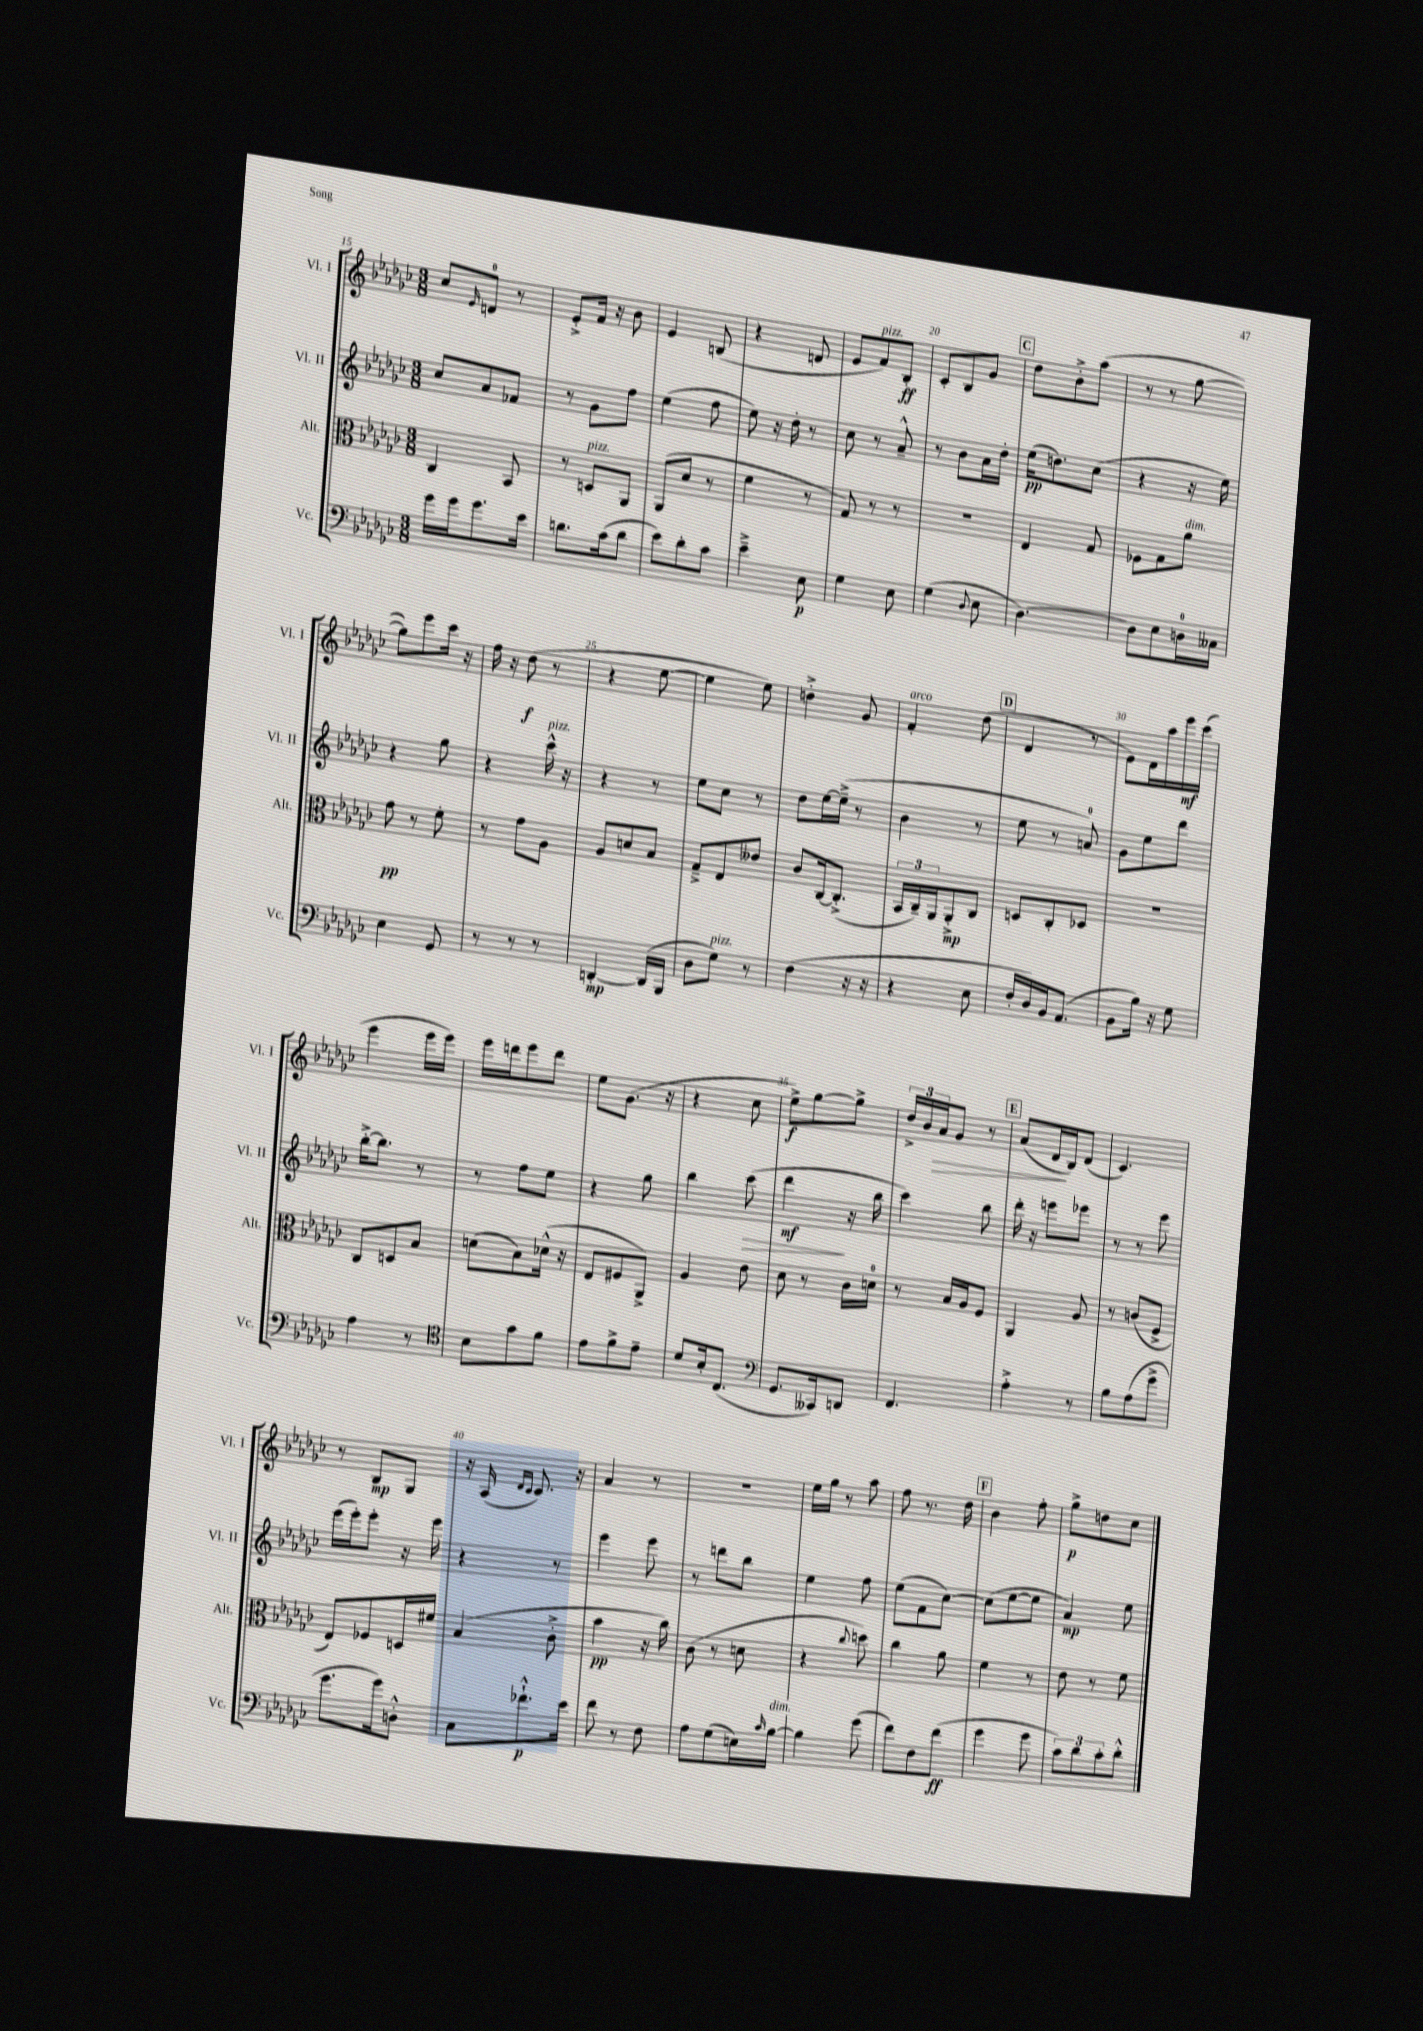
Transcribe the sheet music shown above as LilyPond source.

<<
\new StaffGroup <<
\new Staff = "s0" \with { instrumentName = "Vl. I" shortInstrumentName = "Vl. I" } {
    \clef treble \key ges \major \numericTimeSignature \time 3/8
    ces''8 \grace { ees'16 } d'8-0 r8 |
    ees'8-.-> f'16 r16 bes'8 |
    ees'4 b8( |
    r4 d'8 |
    ees'8 f'8^\markup { \italic "pizz." }) bes8-.\ff |
    ces'8-. bes8 ges'8 |
    \mark \markup { \box "C" } des''8 bes'8-.-> aes''8( |
    r8 r8 ges''8~ |
    ges''8) ees'''8 ces'''16 r16 |
    f''16 r16 des''8\f( r8 |
    r4 ees''8~ |
    ees''4 ees''8) |
    d''4-.-> ges'8 |
    f'4-.^\markup { \italic "arco" } des''8( |
    \mark \markup { \box "D" } des'4 r8 |
    ees'8) des'16 aes''16 ees'''16\mf ces'''16( |
    ees'''4 ees'''16 ees'''16) |
    ees'''16 d'''16 ees'''8 d'''8 |
    ees''8 ges'8.( r16 |
    r4 ces''8 |
    ees''8->\f) ges''8~ ges''8-> |
    \tuplet 3/2 { des''16-> bes'16 aes'16\> } ges'8 r8 |
    \mark \markup { \box "E" } aes'8( des'16\! bes16) des'8( |
    ces'4.) |
    r8 bes8\mp ges8 |
    r16 aes16( \grace { des'16 ces'16 } ces'8.) r16 |
    aes'4 r8 |
    R4. |
    ees''16 ges''16 r8 aes''8 |
    f''8 r8. des''16 |
    \mark \markup { \box "F" } bes'4 f''8-. |
    ges''8->\p d''8 ces''8 \bar "|." |
}
\new Staff = "s1" \with { instrumentName = "Vl. II" shortInstrumentName = "Vl. II" } {
    \clef treble \key ges \major \numericTimeSignature \time 3/8
    ces''8 aes'8 fes'8 |
    r8 ges'8 f''8 |
    ees''4( f''8 |
    ees''8) r16 des''16-. r8 |
    ces''8 r8 aes'8---^ |
    r8 bes'8 aes'16 des''16-. |
    \mark \markup { \box "C" } ees''16\pp( d''8.) ces''8( |
    r4 r16 ees''16) |
    r4 ges''8 |
    r4 ces'''16-^^\markup { \italic "pizz." } r16 |
    r4 r8 |
    ees''8 ces''8 r8 |
    des''8 ees''16~ ees''16--->( r8 |
    bes'4 r8 |
    \mark \markup { \box "D" } ees''8 r8 a'8-0) |
    ges'8 ees''8 des'''8 |
    bes''16~-.-> bes''8. r8 |
    r8 f''8 ees''8 |
    r4 ges''8 |
    bes''4 ces'''8\>( |
    des'''4\mf\! r16 bes''16 |
    ces'''4) bes''8 |
    \mark \markup { \box "E" } des'''16-. r16 e'''8 ees'''8 |
    r8 r8 ees'''8 |
    ees'''16( ees'''16-.) ees'''8-. r16 ees'''16 |
    r4 r8 |
    ees'''4 ees'''8 |
    r8 d'''8 bes''8 |
    ees''4 f''8 |
    ees''8( f'8 ces''8~) |
    \mark \markup { \box "F" } ces''8( ees''8~ ees''8 |
    aes'4\mp) ees''8 \bar "|." |
}
\new Staff = "s2" \with { instrumentName = "Alt." shortInstrumentName = "Alt." } {
    \clef alto \key ges \major \numericTimeSignature \time 3/8
    ces4 bes,8 |
    r8 d8^\markup { \italic "pizz." } aes,8 |
    aes,8( des'8 r8 |
    f'4 r8 |
    ges8) r8 r8 |
    R4. |
    \mark \markup { \box "C" } ees4 ges8 |
    fes8 ges8 aes'8^\markup { \italic "dim." } |
    ges'8\pp r8 f'8-. |
    r8 ges'8 aes8 |
    aes8 d'8 bes8 |
    ges8---> ees8 eeses'8 |
    ces'8 ces16~ ces8.-.->( |
    \tuplet 3/2 { bes,16 ces16--) aes,16 } aes,8-.->\mp ces8 |
    \mark \markup { \box "D" } d8 ces8-. des8 |
    R4. |
    ces8 d8 bes8 |
    d'8( bes8) des'16-^( r16 |
    ees8 fis8 aes,8->) |
    aes4 ees'8 |
    des'8 r8 ces'16 d'16-0 |
    r8 bes16 aes16 f8 |
    \mark \markup { \box "E" } aes,4 aes8 |
    r8 c'8( f8-> |
    ees8) fes8 d16 fis'16 |
    bes4( ces'8-.-> |
    bes'4\pp r16 ces''16) |
    ces'8( r8 d'8 |
    r4 \appoggiatura { ces''8 } d''8) |
    ces''4 aes'8 |
    \mark \markup { \box "F" } f'4 r8 |
    ees'8 r8 f'8 \bar "|." |
}
\new Staff = "s3" \with { instrumentName = "Vc." shortInstrumentName = "Vc." } {
    \clef bass \key ges \major \numericTimeSignature \time 3/8
    ges'16 ges'16 ges'8. ees'16 |
    d'8. ces'16( d'8 |
    ees'8) des'8-. ces'8 |
    ees'4---> ees8\p |
    ges4 ees8 |
    ges4( \appoggiatura { des8 } ees8 |
    \mark \markup { \box "C" } des4.~) |
    des8 ees8 d16-0 ceses16 |
    ees4 ges,8 |
    r8 r8 r8 |
    d,4~-.\mp d,16( bes,,16 |
    des8 ges8^\markup { \italic "pizz." }) r8 |
    f4( r16 r16 |
    r4 ees8 |
    \mark \markup { \box "D" } f16-. des16) bes,16 aes,8.( |
    bes,8 bes16) r16 ges8 |
    aes4 r8 |
    \clef tenor bes8 ges'8 f'8 |
    ees'8 f'8-> ees'8-- |
    des'8 bes16-. ces8.( |
    \clef bass ges,8. ceses,16) d,8 |
    f,4. |
    \mark \markup { \box "E" } aes4-.-> r8 |
    bes8 aes8( ges'8-> |
    ges'8. ges'16) d8-.-^ |
    ces8 fes'8.-!-^\p ees'16 |
    f'8 r8 f8 |
    aes8 ges8( e16) \grace { ces'16 } bes16~^\markup { \italic "dim." } |
    bes4 ges'8( |
    f'8) f8 f'8\ff( |
    \mark \markup { \box "F" } ges'4 ges'8 |
    \tuplet 3/2 { ces'8) des'8 ces'8-. } des'8-.-^ \bar "|." |
}
>>
>>
\layout { \context { \Score currentBarNumber = #15 \override BarNumber.break-visibility = ##(#f #t #t) barNumberVisibility = #(every-nth-bar-number-visible 5) } }
